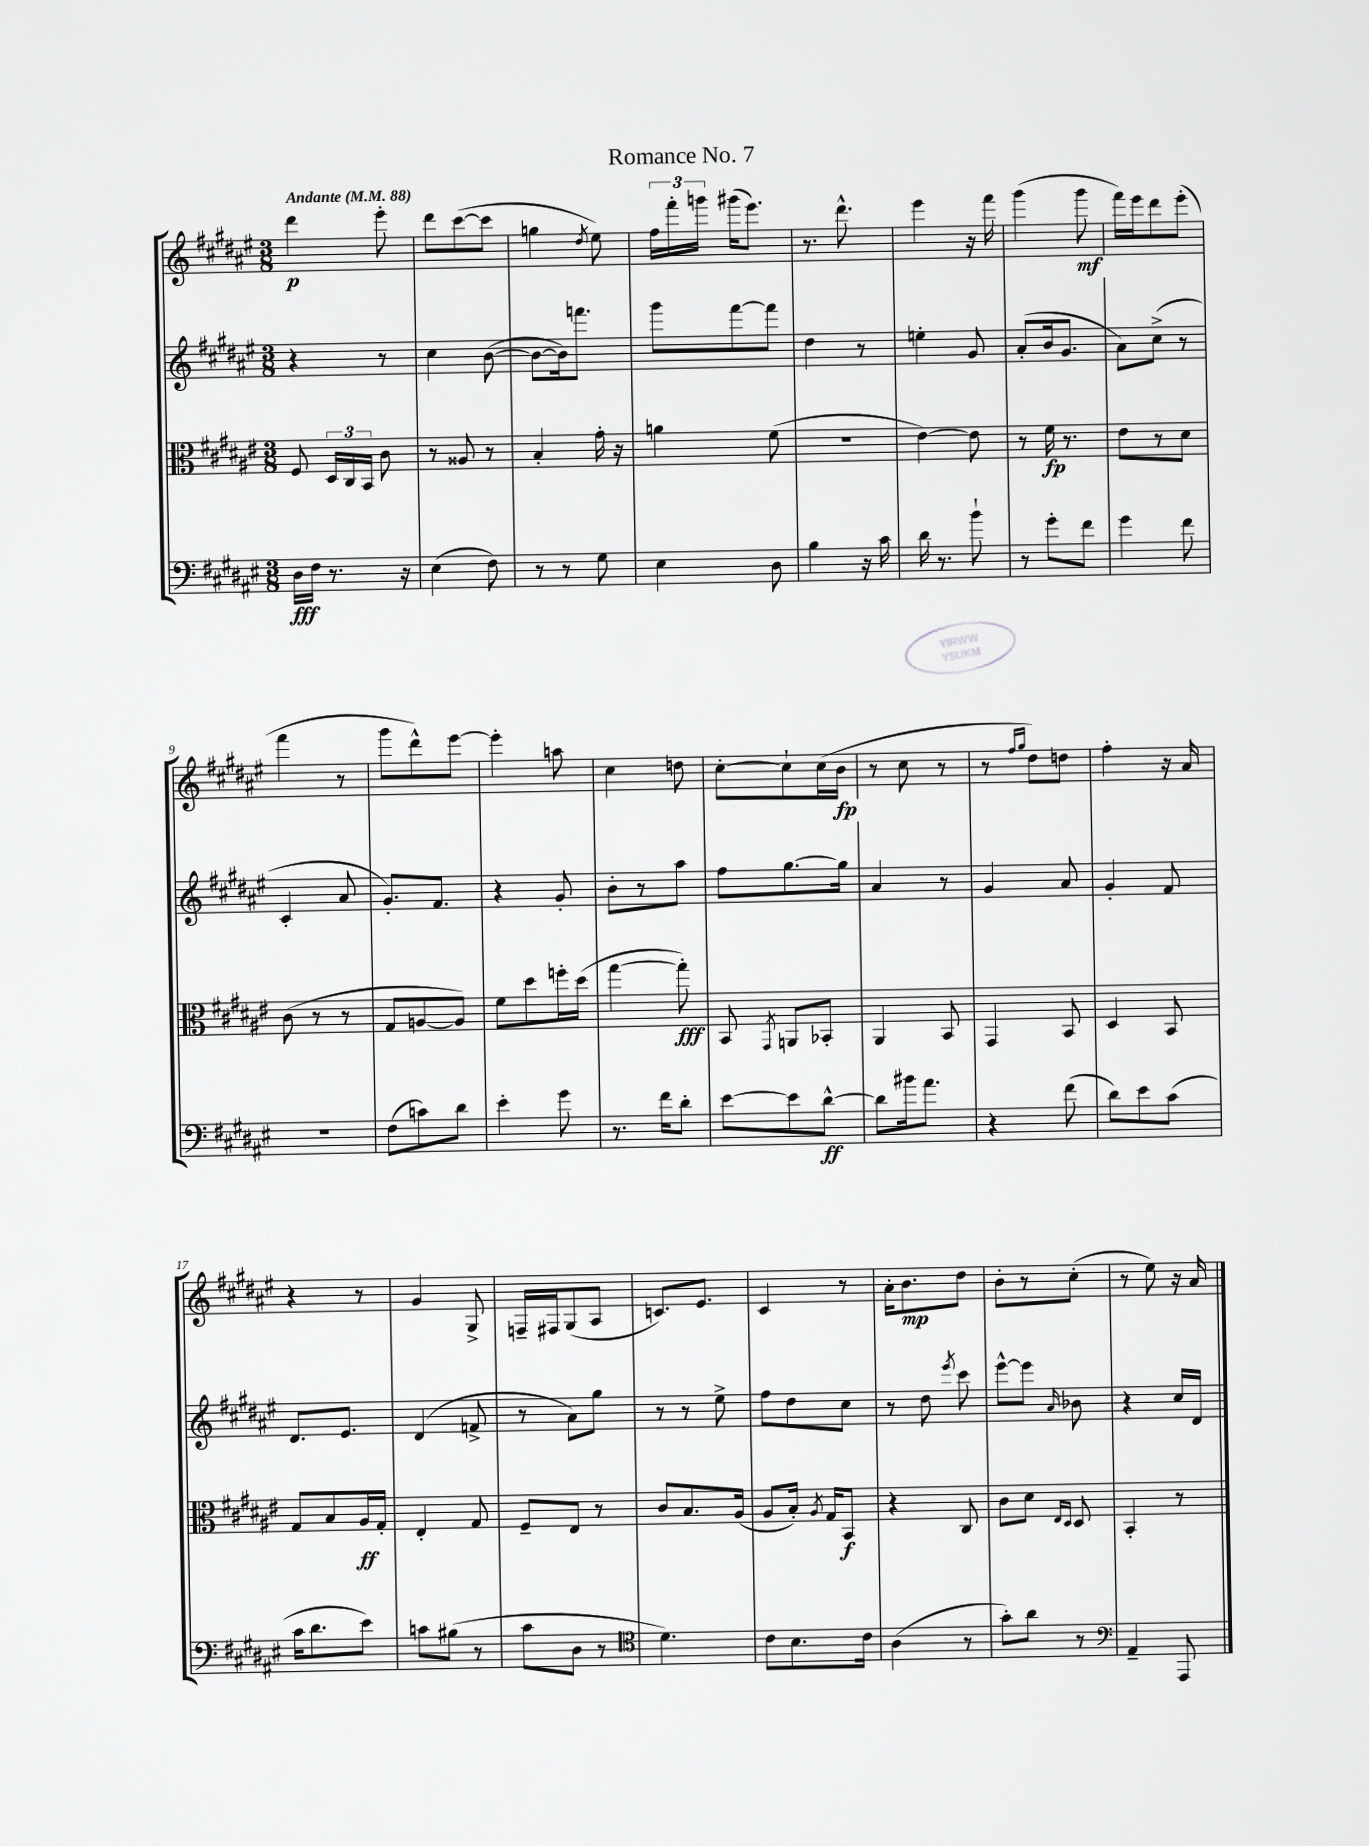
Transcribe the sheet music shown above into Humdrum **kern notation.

**kern	**kern	**kern	**kern
*staff4	*staff3	*staff2	*staff1
*clefF4	*clefC3	*clefG2	*clefG2
*k[f#c#g#d#a#e#]	*k[f#c#g#d#a#e#]	*k[f#c#g#d#a#e#]	*k[f#c#g#d#a#e#]
*M3/8	*M3/8	*M3/8	*M3/8
*MM88	*MM88	*MM88	*MM88
16D#	8F#	4r	4ddd#
16F#	.	.	.
8.r	24D#	.	.
.	24C#	.	.
.	24BB	.	.
.	8c#	8r	8eee#'
16r	.	.	.
=	=	=	=
(4E#	8r	4cc#	8ddd#
.	8A##	.	([8ccc#
8F#)	8r	([8b	8ccc#]
=	=	=	=
8r	4B'	8b_	4gg
8r	.	16b])	.
.	.	8.fff	.
.	.	.	8qdd#
8G#	16g#'	.	8ee#)
.	16r	.	.
=	=	=	=
4E#	4a	8ggg#	24ff#
.	.	.	24fff#'
.	.	.	24ggg
.	.	[8fff#	(16ggg#
.	.	.	8.eee#)
8D#	(8f#	8fff#]	.
=	=	=	=
4B	4.r	4dd#	8.r
.	.	.	8.ddd#^^
16r	.	8r	.
16c#	.	.	.
=	=	=	=
16d#	[4e#)	4ee'	4eee#
8.r	.	.	.
8b`	8e#]	8g#	16r
.	.	.	16fff#
=	=	=	=
8r	8r	(8a#'	(4ggg#
8g#'	16f#	16b	.
.	8.r	8.g#	.
8f#	.	.	8ggg#
=	=	=	=
4g#	8e#	8a#)	16fff#)
.	.	.	16eee#
.	8r	(8cc#^	8ddd#
8f#	8d#	8r	(8eee#'
=	=	=	=
4.r	(8c#	4c#'	4fff#
.	8r	.	.
.	8r	8a#	8r
=	=	=	=
(8F#	8G#	8.g#')	8ggg#
8c)	[8A	.	8ddd#^^)
.	.	8.f#	.
8d#	8A])	.	[8eee#
=	=	=	=
4e#'	8f#	4r	4eee#']
.	8dd#	.	.
8g#	16ff'	8g#'	8aa
.	(16dd#	.	.
=	=	=	=
8.r	[4gg#	8b'	4cc#
.	.	8r	.
16f#	.	.	.
8d#'	8gg#'])	8aa#	8dd
=	=	=	=
[8e#	8BB	8ff#	[8cc#'
.	8qGG#	.	.
8e#]	8AA	[8.gg#	8cc#`]
[8d#^^	8BB-'	.	(16cc#
.	.	16gg#]	16b
=	=	=	=
8d#]	4AA#	4a#	8r
16b#	.	.	8cc#
8.a#	.	.	.
.	8BB	8r	8r
=	=	=	=
4r	4GG#	4g#	8r
.	.	.	16qqff#
.	.	.	16qqgg#
.	.	.	8dd#)
(8f#	8BB	8a#	8dd
=	=	=	=
8d#)	4D#	4g#'	4ff#'
8e#	.	.	.
(8c#	8BB	8f#	16r
.	.	.	16a#
=	=	=	=
16c#	8G#	8.d#	4r
8.d#	.	.	.
.	8B	.	.
.	.	8.e#	.
8e#)	16A#	.	8r
.	16G#'	.	.
=	=	=	=
8c	4E#'	(4d#	4g#
(8B#	.	.	.
8r	8G#	8f^	8G#^
=	=	=	=
8c#	8F#~	8r	16F~
.	.	.	16F#
8D#	8E#	8a#)	(8G#
8r	8r	8gg#	8A#
=	=	=	=
*clefC4	*	*	*
4.d#)	8c#	8r	8.c)
.	8.B	8r	.
.	.	.	8.e#
.	.	8ee#^	.
.	(16A#	.	.
=	=	=	=
8c#	8A#	8ff#	4c#
8.B	16B')	8dd#	.
.	8qA#	.	.
.	16G#	.	.
.	8BB	8cc#	8r
16c#	.	.	.
=	=	=	=
(4A#	4r	8r	16a#'
.	.	.	8.b
.	.	8dd#	.
.	.	8qeee#	.
8r	8C#	8ccc#	8dd#
=	=	=	=
8g#')	8c#	[8eee#^^	8b'
8a#	8d#	8eee#]	8r
.	16qqE#	.	.
.	16qqD#	16qqa#	.
8r	8D#	8b-	(8cc#'
=	=	=	=
*clefF4	*	*	*
4AA#~	4BB'	4r	8r
.	.	.	8ee#)
8AAA#	8r	16cc#	16r
.	.	16d#	16a#
==	==	==	==
*-	*-	*-	*-
